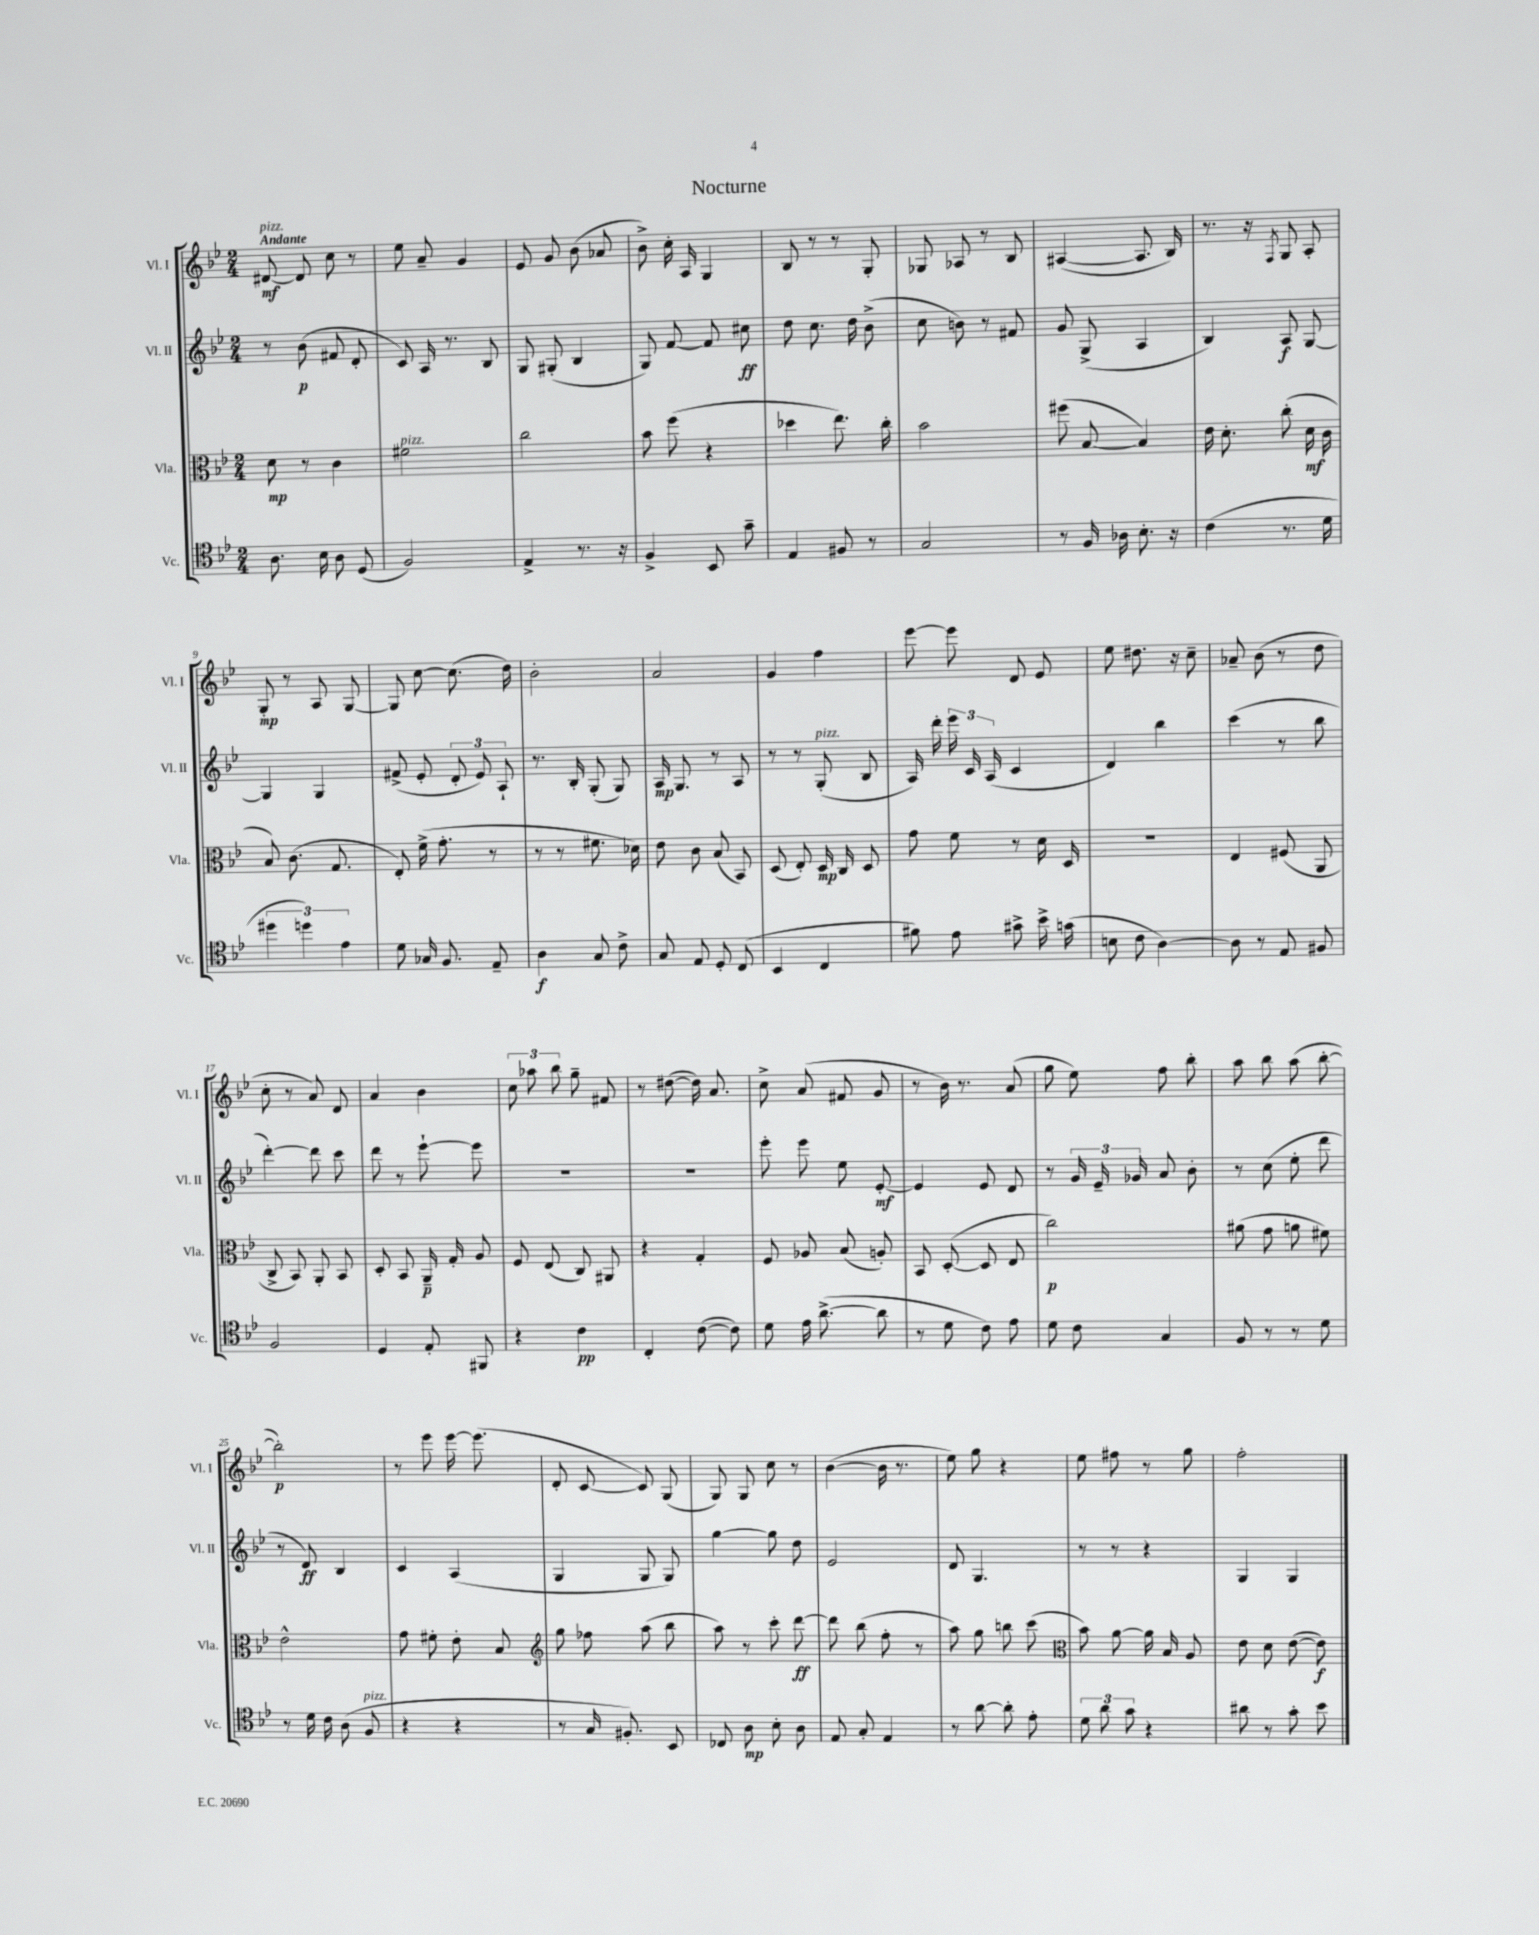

**kern	**kern	**kern	**kern
*staff4	*staff3	*staff2	*staff1
*clefC4	*clefC3	*clefG2	*clefG2
*k[b-e-]	*k[b-e-]	*k[b-e-]	*k[b-e-]
*M2/4	*M2/4	*M2/4	*M2/4
8.A\	8d\	8r	[8d#/
.	8r	(8b-\	8d#/]
16B-\	.	.	.
8A\	4c\	8f#/	8cc\
(8D/	.	8d'/	8r
=	=	=	=
2F/)	2f#\	8c/)	8ee-\
.	.	16A/	8a~/
.	.	8.r	.
.	.	.	4g/
.	.	8B-/	.
=	=	=	=
4E-^/	2cc\	8G/	8e-/
.	.	(8G#'/	8g/
8.r	.	4B-/	(8b-\
.	.	.	8a-/
16r	.	.	.
=	=	=	=
4F^/	8b-\	8G/)	8b-^\)
.	(8ff\	[8f/	16cc'\
.	.	.	16A/
8BB-/	4r	8f/]	4G/
8g~\	.	8cc#\	.
=	=	=	=
4E-/	4dd-\	8dd\	8B-/
.	.	8.cc\	8r
8F#/	8.ee-\)	.	8r
.	.	16dd\	.
8r	.	(8b-^\	8G'/
.	16cc'\	.	.
=	=	=	=
2G/	2b-\	8cc\	8G-/
.	.	8b\)	8A-/
.	.	8r	8r
.	.	8f#/	8B-/
=	=	=	=
8r	(8ff#\	8g/	([4A#/
16F/	[8B-/	(8G^/	.
16A-\	.	.	.
8.B-'\	4B-/])	4A/	8.A#/]
16r	.	.	16B-/)
=	=	=	=
(4c\	16e-\	4B-/)	8.r
.	8.d'\	.	.
.	.	.	16r
.	.	.	8qF/
8.r	(8cc'\	8A/	8G/
.	16d\	[8G/	8A'/
16d\	16c\	.	.
=	=	=	=
6dd#\	8B-/)	4G/]	8G'/
.	(8.c\	.	8r
6dd\)	.	.	.
.	.	4G/	8A/
.	8.G/	.	.
6e-\	.	.	.
.	.	.	[8G/
=	=	=	=
8d\	8E-'/)	(8f#^/	8G/]
16G-/	(16f^\	8e-'/	[8cc\
8.F/	8.g'\	.	.
.	.	12d'/	(8.cc\]
.	.	12e-/)	.
8E-~/	8r	.	.
.	.	12A`/	.
.	.	.	16dd\)
=	=	=	=
4A\	8r	8.r	2b-'\
.	8r	.	.
.	.	16B-'/	.
8G/	8.f#\	(8G'/	.
8c^\	.	8G/)	.
.	16d-\)	.	.
=	=	=	=
8G/	8e-\	16A/	2a/
.	.	8.G/	.
8E-/	8c\	.	.
8D'/	(8B-/	8r	.
(8C/	8BB-/)	8A/	.
=	=	=	=
4BB-/	(8D/	8r	4g/
.	8E-'/)	8r	.
4C/	16D/	(8G'/	4ff\
.	16C/	.	.
.	8D/	8B-/	.
=	=	=	=
8f#\)	8g\	16A/)	[8eee-\
.	.	16ddd'\	.
8e-\	8f\	24eee-\	8eee-\]
.	.	24c/	.
.	.	(24A/	.
8g#^\	8r	4c/	8d/
16b-^\	16d\	.	8e-/
(16g\	16D/	.	.
=	=	=	=
8B\	2r	4d/)	8ee-\
8c\	.	.	8.dd#\
[4A\)	.	4bb-\	.
.	.	.	16r
.	.	.	8cc~\
=	=	=	=
8A\]	4E-/	(4ccc\	8a-~/
8r	.	.	(8b-\
8E-/	(8F#/	8r	8r
8F#/	8AA/	8bb-\	8dd\
=	=	=	=
2F/	8C^/	[4ddd'\)	8cc'\
.	8BB-/)	.	8r
.	8AA'/	8ddd\]	8a/)
.	8BB-/	8ccc\	8d/
=	=	=	=
4D/	8D'/	8ddd\	4a/
.	8BB-/	8r	.
8E-'/	16AA~/	[8eee-`\	4b-\
.	16G'/	.	.
8FF#/	8A/	8eee-\]	.
=	=	=	=
4r	8F/	2r	12cc\
.	.	.	12aa-\
.	(8E-/	.	.
.	.	.	12bb-\
4c\	8C/)	.	8gg~\
.	8AA#/	.	8f#/
=	=	=	=
4C'/	4r	2r	8r
.	.	.	([8dd#\
([8c\	4G'/	.	16dd#\])
.	.	.	8.a/
8c\])	.	.	.
=	=	=	=
8d\	8F/	8eee-'\	8cc^\
16e-\	8A-/	8eee-\	(8a/
([8.a^\	.	.	.
.	(8B-/	8ee-\	8f#/
8a\]	8A'/)	[8e-'/	8g/
=	=	=	=
8r	8BB-/	4e-/]	8r
8d\	([8D'/	.	16b-\)
.	.	.	8.r
8c\)	8D/]	8e-/	.
8e-\	8E-/	8d/	(8a/
=	=	=	=
8d\	2cc\)	8r	8gg\
8c\	.	24g/	8ee-\)
.	.	24e-~/	.
.	.	24g-/	.
4G/	.	8a/	8ff\
.	.	8b-'\	8bb-'\
=	=	=	=
8F/	(8a#\	8r	8aa\
8r	8g\	(8cc\	8bb-\
8r	8a\	8ee-'\	(8aa\
8d\	8f#\)	8ddd\	[8bb-'\
=	=	=	=
8r	2e-^^\	8r	2bb-'\])
16d\	.	8d/)	.
16c\	.	.	.
(8A\	.	4B-/	.
8F/	.	.	.
=	=	=	=
4r	8g\	4c/	8r
.	8f#'\	.	8eee-\
4r	8e-'\	(4A/	[16eee-\
.	.	.	(8.eee-\]
.	8B-/	.	.
=	=	=	=
*	*clefG2	*	*
8r	8gg\	4G/	8d'/
16G/	8ff-\	.	[8c/
8.F#'/)	.	.	.
.	(8aa\	8G/	8c/])
8BB-/	8bb-\	8G/)	(8G/
=	=	=	=
8C-/	8aa\)	[4gg\	8G/)
8A\	8r	.	8G/
8B-'\	8ccc'\	8gg\]	8cc\
8A\	[8ddd\	8dd\	8r
=	=	=	=
8E-/	8ddd\]	2e-/	([4b-\
8G'/	(8bb-\	.	.
4E-/	8ff'\	.	16b-\]
.	.	.	8.r
.	8r	.	.
=	=	=	=
8r	8aa\)	8d/	8ee-\)
[8a\	8gg\	4.G/	8gg\
8a'\]	8bb\	.	4r
8e-'\	(8ccc\	.	.
=	=	=	=
*	*clefC3	*	*
12d\	8b-\)	8r	8ee-\
12a\	.	.	.
.	[8a\	8r	8ff#\
12g\	.	.	.
4r	16a\]	4r	8r
.	16B-/	.	.
.	8A/	.	8gg\
=	=	=	=
8a#\	8e-\	4G/	2ff'\
8r	8d\	.	.
8g'\	([8e-\	4G/	.
8b-\	8e-\])	.	.
==	==	==	==
*-	*-	*-	*-
